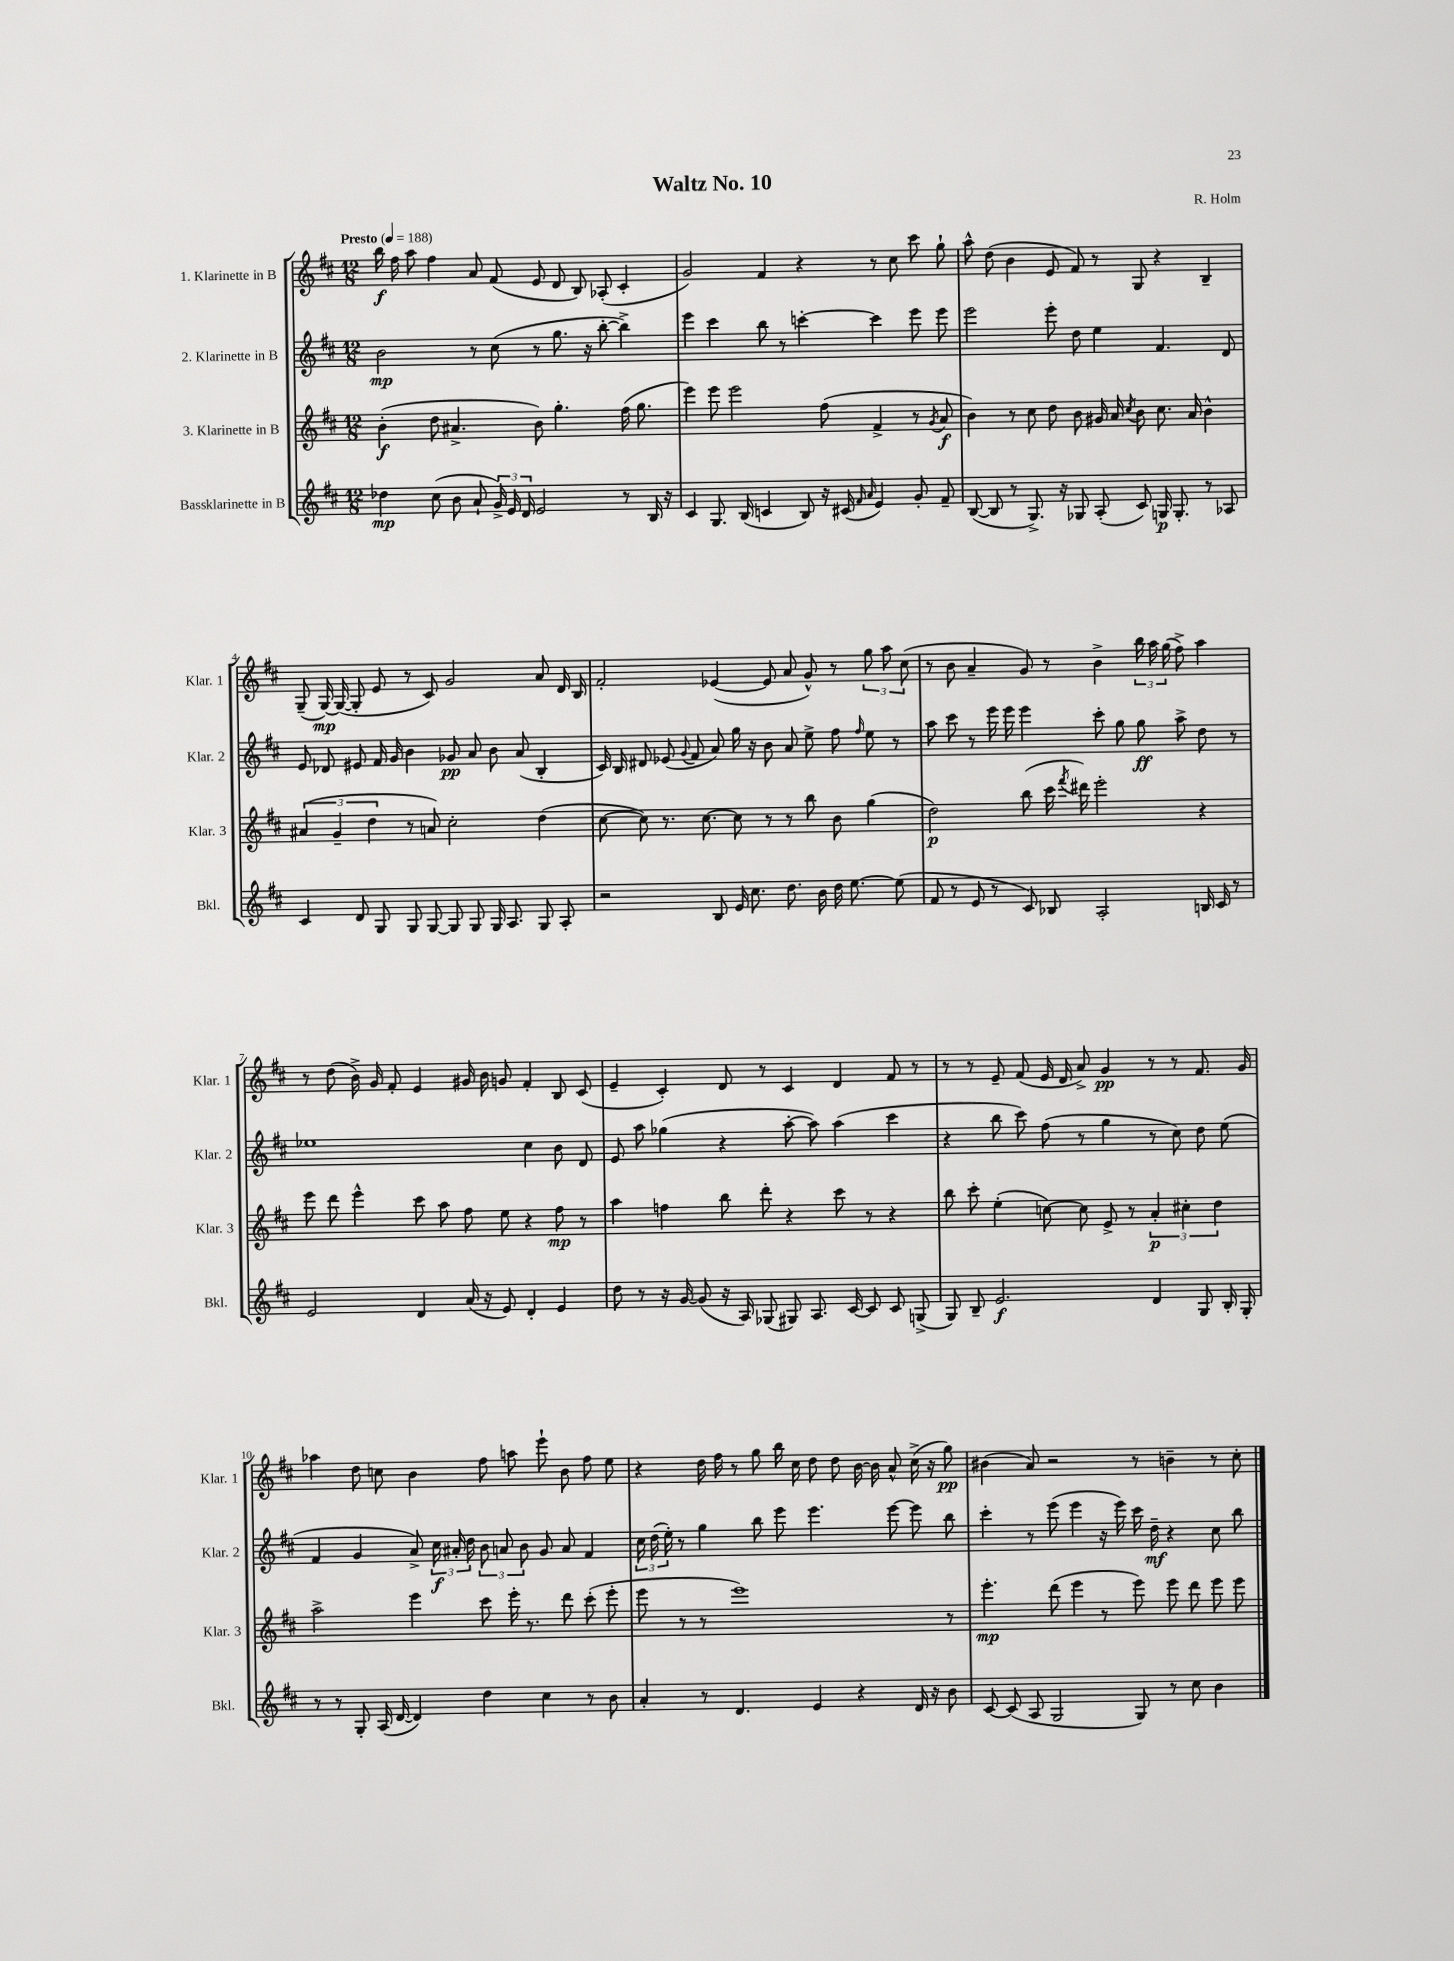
\header { title = "Waltz No. 10" composer = "R. Holm" }
<<
\new StaffGroup <<
\new Staff = "s0" \with { instrumentName = "1. Klarinette in B" shortInstrumentName = "Klar. 1" } {
    \clef treble \key d \major \numericTimeSignature \time 12/8 \tempo "Presto" 4 = 188
    \autoBeamOff b''16\f fis''16 a''8 fis''4 a'8 fis'8( e'8 d'8 b8) aes8-.( cis'4-. |
    g'2) fis'4 r4 r8 cis''8 cis'''8 g''8-! |
    a''8-^ d''8( b'4 e'8 fis'8) r8 g8 r4 b4-- |
    g8--( g16~\mp) g16~( g8-. e'8 r8 cis'8) g'2 a'8 d'16 b16 |
    fis'2-. ees'4~( ees'8 a'8 g'8-^) r8 \tuplet 3/2 { g''8 a''8 cis''8( } |
    r8 b'8 a'4-- g'8) r8 b'4-> \tuplet 3/2 { b''16 a''16 g''16( } fis''8->) a''4 |
    r8 d''8( b'16->) g'16 fis'8-. e'4 gis'16 b'16 g'8 fis'4-. b8 cis'8( |
    e'4-- cis'4-.) d'8 r8 cis'4 d'4 fis'8 r8 |
    r8 r8 e'8-- fis'8( e'16 d'16 a'8->) g'4\pp r8 r8 fis'8. g'16 |
    aes''4 d''8 c''8 b'4 fis''8 a''8 e'''8-! b'8 fis''8 e''8 |
    r4 d''16 fis''16 r8 g''8 b''16 cis''16 d''8 d''8 b'16~ b'16 a'8-^ cis''16->( r16 g''8\pp) |
    bis'4( a'8) r2 r8 b'4-- r8 cis''8-. \bar "|." |
}
\new Staff = "s1" \with { instrumentName = "2. Klarinette in B" shortInstrumentName = "Klar. 2" } {
    \clef treble \key d \major \numericTimeSignature \time 12/8
    \autoBeamOff b'2\mp r8 cis''8( r8 g''8. r16 b''8~-. b''4->) |
    e'''4 cis'''4 b''8 r8 c'''4~-. c'''4 e'''8 e'''8 |
    e'''2 e'''8-. d''8 e''4 fis'4. d'8 |
    e'8 des'8 eis'8 fis'16 g'16 b'4 ges'8\pp a'8 b'8 a'8( b4-. |
    cis'16) b16 dis'8 ees'8( \appoggiatura { g'8 } fis'8 a'8) g''16 r16 b'8 a'8 e''8-> fis''8 \grace { fis''16 } e''8 r8 |
    a''8 cis'''8 r8 e'''16 e'''16 e'''4 cis'''8-. g''8 g''8\ff a''8-> d''8 r8 |
    ees''1 cis''4 b'8 d'8 |
    e'8 a''8 ges''4( r4 a''8~-. a''8) a''4( cis'''4 |
    r4 b''8 cis'''8) fis''8( r8 g''4 r8 cis''8) d''8 e''8( |
    fis'4 g'4 a'8->) \tuplet 3/2 { cis''16\f ais'16-. d''16 } \tuplet 3/2 { b'8 a'8 b'8 } g'8 a'8 fis'4 |
    \tuplet 3/2 { cis''16 d''16( e''16-.) } r8 g''4 b''8 e'''8 e'''4. e'''8~ e'''8 b''8 |
    cis'''4-. r8 e'''8( e'''4 r16 e'''16) cis'''16 d''16--\mf r4 cis''8 b''8 \bar "|." |
}
\new Staff = "s2" \with { instrumentName = "3. Klarinette in B" shortInstrumentName = "Klar. 3" } {
    \clef treble \key d \major \numericTimeSignature \time 12/8
    \autoBeamOff b'4-.\f( d''8 ais'4.-> b'8) g''4.-. fis''16( g''8. |
    e'''4) e'''8 e'''2 fis''8( fis'4-> r8 \acciaccatura { g'8 } a'8\f |
    b'4) r8 cis''8 d''8 b'8 gis'16 a'16 \acciaccatura { cis''8 } b'8 cis''8. a'16 b'4-^ |
    \tuplet 3/2 { ais'4( g'4-- d''4 } r8 a'8) cis''2-. d''4( |
    cis''8~ cis''8) r8. cis''8.~ cis''8 r8 r8 b''8 b'8 g''4( |
    d''2\p) b''8( cis'''16 \acciaccatura { fis'''8 } dis'''16) e'''2-. r4 |
    e'''8 d'''8 e'''4-^ cis'''8 a''8 fis''8 e''8 r4 fis''8\mp r8 |
    a''4 f''4 b''8 d'''8-. r4 cis'''8 r8 r4 |
    b''8 cis'''8-. e''4-.( c''8~) c''8 e'8-> r8 \tuplet 3/2 { a'4-.\p cis''4-. d''4 } |
    a''2-> e'''4 cis'''8 e'''16-. r8. d'''8 cis'''8-.( e'''8-. |
    e'''8 r8 r8 e'''1) r8 |
    e'''4.-.\mp d'''8( e'''4 r8 e'''8) e'''8 d'''8 e'''8 e'''8 \bar "|." |
}
\new Staff = "s3" \with { instrumentName = "Bassklarinette in B" shortInstrumentName = "Bkl." } {
    \clef treble \key d \major \numericTimeSignature \time 12/8
    \autoBeamOff des''4\mp cis''8( b'8 a'8-! \tuplet 3/2 { g'16->) e'16 d'16 } e'2 r8 b16 r16 |
    cis'4 g8. b16( c'4 b8) r16 cis'16( \grace { fis'16 a'16 } e'4) g'8-. fis'8-- |
    b8~( b8 r8 g8.->) r16 ges8 a8-.( cis'8) g16\p g8.-. r8 aes8 |
    cis'4 d'8 g8 g8 g8~ g8 g8 g16 a8. g8 a8-. |
    r2 b8 e'16 cis''8. d''8. b'16 d''16 e''8.~ e''8( |
    fis'8 r8 e'8 r8 cis'8) bes8 a2-. b16 cis'16 r8 |
    e'2 d'4 a'16( r16 e'8) d'4-. e'4 |
    d''8 r8 r16 g'16~ g'8( r16 a16) ges8( gis8) a8. cis'16~ cis'8 cis'8 g8->( |
    g8) b8-- e'2.\f d'4 g8 b16-. g16-. |
    r8 r8 g8-. a16( d'16~ d'4) d''4 cis''4 r8 b'8 |
    a'4-. r8 d'4. e'4 r4 d'16 r16 b'8 |
    cis'8~ cis'8( a8 g2 g8) r8 cis''8 b'4 \bar "|." |
}
>>
>>
